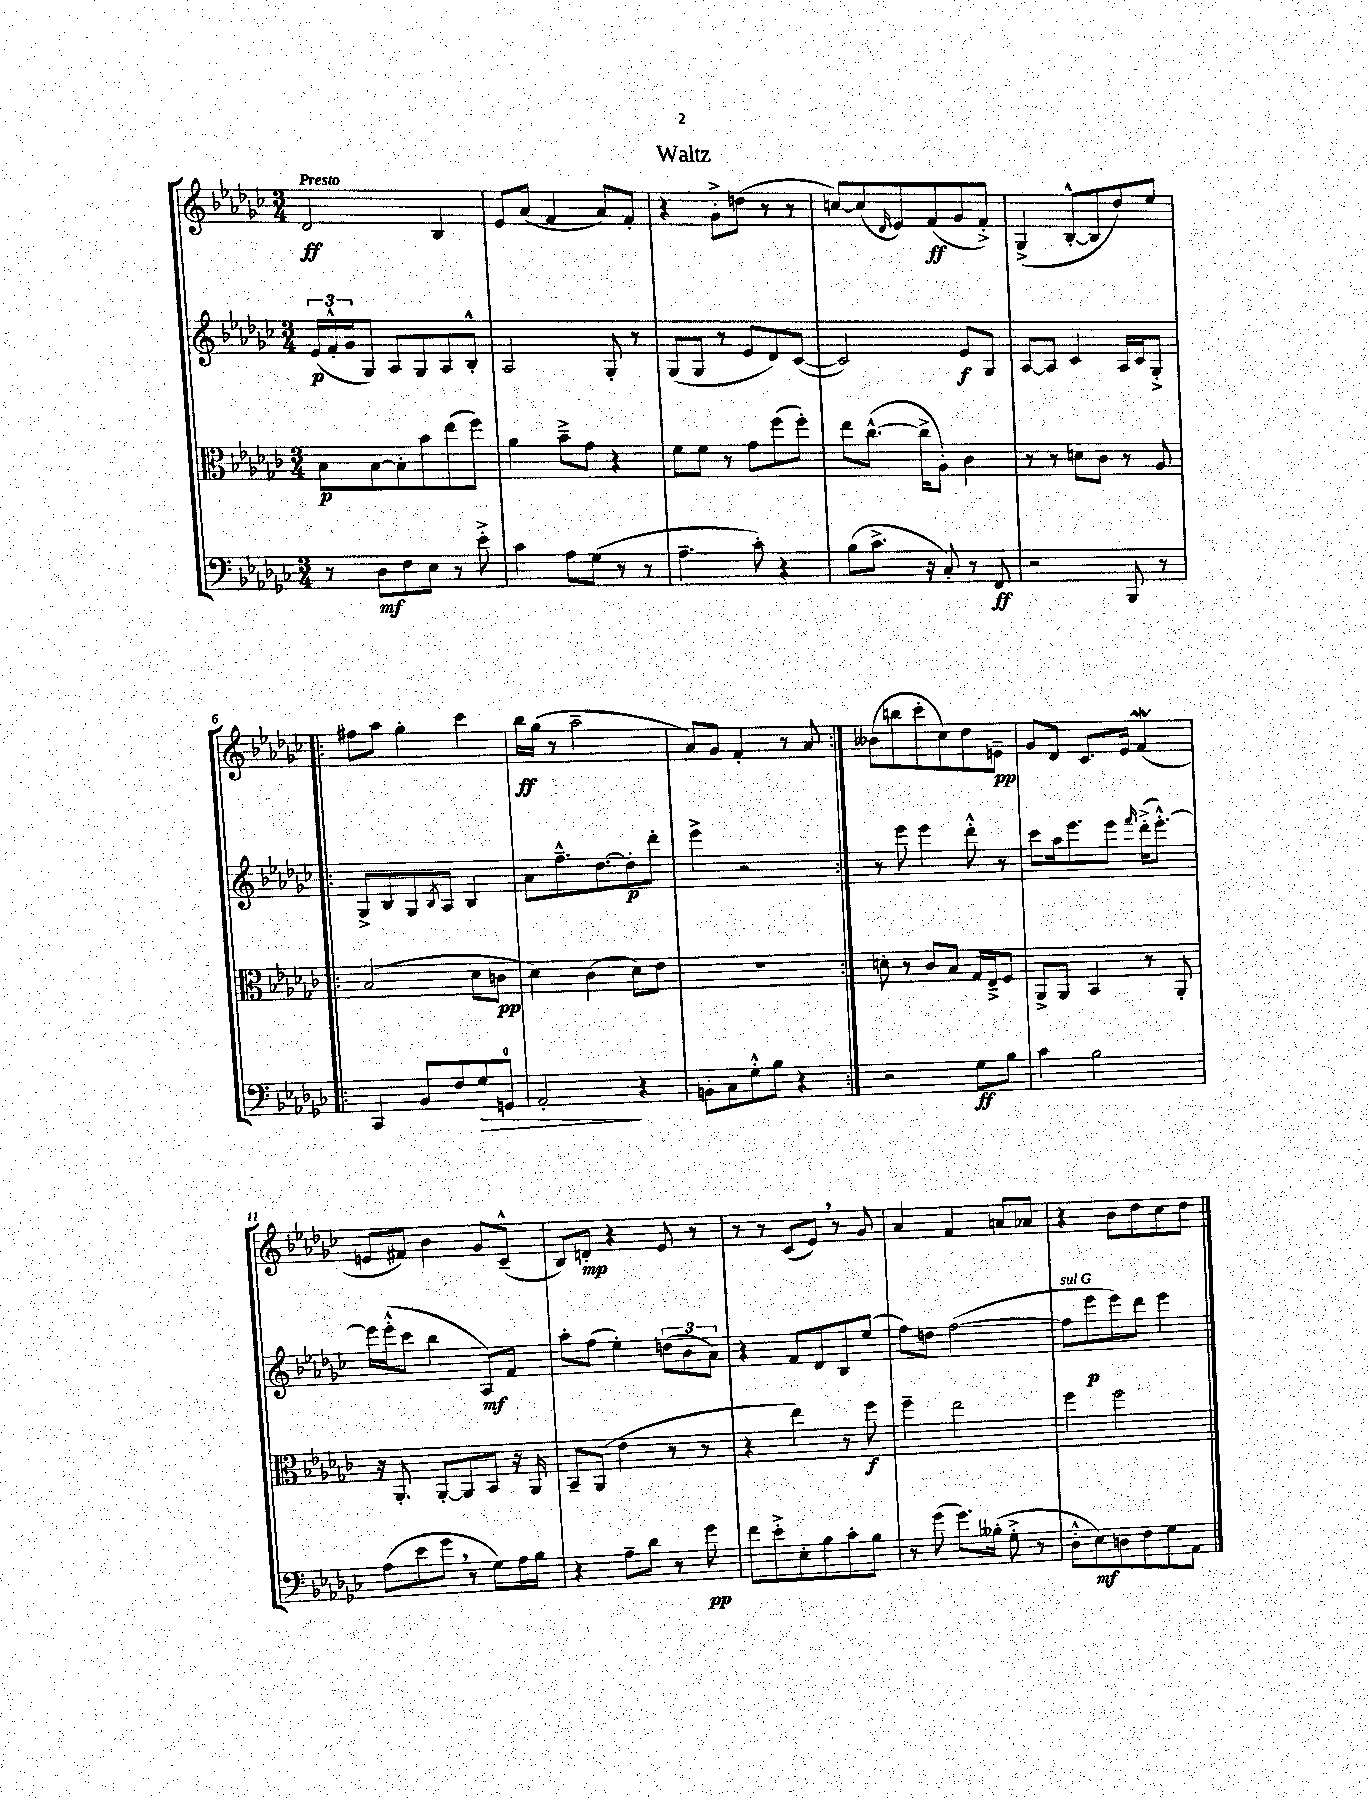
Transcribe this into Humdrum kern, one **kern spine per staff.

**kern	**dynam	**kern	**dynam	**kern	**dynam	**kern	**dynam
*part4	*part4	*part3	*part3	*part2	*part2	*part1	*part1
*staff4	*staff4	*staff3	*staff3	*staff2	*staff2	*staff1	*staff1
*clefF4	*	*clefC3	*	*clefG2	*	*clefG2	*
*k[b-e-a-d-g-c-]	*	*k[b-e-a-d-g-c-]	*	*k[b-e-a-d-g-c-]	*	*k[b-e-a-d-g-c-]	*
*M3/4	*	*M3/4	*	*M3/4	*	*M3/4	*
=1	=1	=1	=1	=1	=1	=1	=1
!	!	!	!	!	!	!LO:TX:a:B:t=Presto	!
8r	.	8B-\L	p	(24e-/LL	p	2d-/	ff
.	.	.	.	24f'^^/	.	.	.
.	.	.	.	24g-/J	.	.	.
8D-\L	mf	[8B-\	.	8G-/J)	.	.	.
8F\	.	8B-'\]	.	8A-/L	.	.	.
8E-\J	.	8b-\	.	8G-/	.	.	.
8r	.	(8ee-\	.	8A-/	.	4B-/	.
8e-'^\	.	8ff\J)	.	8B-'^^/J	.	.	.
=2	=2	=2	=2	=2	=2	=2	=2
4c-\	.	4a-\	.	2A-/	.	8e-/L	.
.	.	.	.	.	.	(8a-/J	.
8A-\L	.	8b-~^\L	.	.	.	4f/	.
(8G-\J	.	8g-\J	.	.	.	.	.
8r	.	4r	.	8G-'/	.	8a-/L)	.
8r	.	.	.	8r	.	8f'/J	.
=3	=3	=3	=3	=3	=3	=3	=3
4.A-~\	.	8f\L	.	(8G-/L	.	4r	.
.	.	8f\J	.	8G-/J	.	.	.
.	.	8r	.	8r	.	8g-'^\L	.
8c-'\)	.	8g-\L	.	8e-/L	.	(8ddn\J	.
4r	.	(8ff\	.	8d-/)	.	8r	.
.	.	8ff'\J)	.	([8c-/J	.	8r	.
=4	=4	=4	=4	=4	=4	=4	=4
(8B-\L	.	8ee-\L	.	2c-/])	.	[8ccn/L)	.
8.c-^\J	.	([8.cc-^^\J	.	.	.	(8cc/]	.
.	.	.	.	.	.	16qqd-/	.
.	.	.	.	.	.	8e-/)	.
16r	.	16cc-^\KL]	.	.	.	.	.
8C-'/)	.	8A-'\J)	.	.	.	(8f/	ff
8r	.	4c-\	.	8e-/L	f	8g-/	.
8FF/	ff	.	.	8G-/J	.	8f'^/J)	.
=5	=5	=5	=5	=5	=5	=5	=5
2r	.	8r	.	[8A-/L	.	(4G-^/	.
.	.	8r	.	8A-/J]	.	.	.
.	.	8dn\L	.	4c-/	.	[8B-'^^/L	.
.	.	8c-\J	.	.	.	8B-/]	.
8BBB-/	.	8r	.	16A-/LL	.	8dd-/)	.
.	.	.	.	16c-/J	.	.	.
8r	.	8A-/	.	8G-'^/J	.	8ee-/J	.
!!LO:LB:g=z
=6!|:	=6!|:	=6!|:	=6!|:	=6!|:	=6!|:	=6!|:	=6!|:
4CC-/	.	(2B-/	.	8G-^/L	.	8ff#X\L	.
.	.	.	.	8B-/	.	8aa-\J	.
8BB-/L	.	.	.	8G-/	.	4gg-'\	.
.	.	.	.	8qB-/	.	.	.
8F/	.	.	.	8A-/J	.	.	.
!	!LO:HP:b	!	!	!	!	!	!
8G-/	>	8d-\L	.	4B-/	.	4ccc-\	.
8GGn/J	.	8cn\J	pp	.	.	.	.
=7	=7	=7	=7	=7	=7	=7	=7
2AA-'/	.	4d-\)	.	8a-\L	.	16bb-\LL	ff
.	.	.	.	.	.	(16gg-\JJ	.
.	.	.	.	8.ff~^^\	.	8r	.
.	.	(4c-\	.	.	.	2aa-~\	.
.	.	.	.	[8.dd-\	.	.	.
4r	]	8d-\L)	.	8dd-'\]	p	.	.
.	.	8e-\J	.	8ddd-'\J	.	.	.
=8	=8	=8	=8	=8	=8	=8	=8
8BBn'\L	.	2.r	.	4eee-^\	.	8a-/L)	.
8C-\	.	.	.	.	.	8g-/J	.
8G-'^^\	.	.	.	2r	.	4f'/	.
8B-\J	.	.	.	.	.	.	.
4r	.	.	.	.	.	8r	.
.	.	.	.	.	.	8a-/	.
=9:|!	=9:|!	=9:|!	=9:|!	=9:|!	=9:|!	=9:|!	=9:|!
2r	.	8dn'\	.	8r	.	(8b--X\L	.
.	.	8r	.	8eee-\	.	8bbn\	.
.	.	8c-/L	.	4eee-\	.	8ccc-'\	.
.	.	8B-/J	.	.	.	8cc-\)	.
8G-\L	ff	16G-/LL	.	8ddd-'^^\	.	8dd-\	.
.	.	16E-~^/J	.	.	.	.	.
8B-\J	.	8F/J	.	8r	.	8en~\J	pp
=10	=10	=10	=10	=10	=10	=10	=10
4c-\	.	8AA-^/L	.	8ccc-\L	.	8g-/L	.
.	.	8AA-/J	.	16aa-\k	.	8d-/J	.
.	.	.	.	8.eee-\	.	.	.
2B-\	.	4BB-/	.	.	.	8.c-/L	.
.	.	.	.	8eee-\J	.	.	.
.	.	.	.	.	.	16e-/Jk	.
.	.	.	.	16qqfff/	.	.	.
.	.	8r	.	(16ddd-'^\KL	.	(4fW/	.
.	.	.	.	[8.eee-'^^\J)	.	.	.
.	.	8AA-'/	.	.	.	.	.
!!LO:LB:g=z
=11	=11	=11	=11	=11	=11	=11	=11
(8A-\L	.	16r	.	16eee-\LL]	.	8en/L	.
.	.	8.AA-'/	.	(16eee-'^^\J	.	.	.
8e-\	.	.	.	8ccc-\J	.	8f#X/J)	.
8g-,\J	.	[8AA-'/L	.	4bb-\	.	4b-\	.
8r	.	8AA-/]	.	.	.	.	.
8G-\L)	.	8BB-/J	.	8A-/L)	mf	8g-/L	.
16A-\L	.	16r	.	8f/J	.	(8c-~^^/J	.
16B-\JJ	.	16AA-/	.	.	.	.	.
=12	=12	=12	=12	=12	=12	=12	=12
4r	.	8BB-~/L	.	8aa-'\L	.	8B-/L)	.
.	.	(8AA-/J	.	(8ff\J	.	8dn'/J	mp
8A-~\L	.	4e-\	.	4ee-'\)	.	4r	.
8d-\J	.	.	.	.	.	.	.
8r	.	8r	.	(12ddn\L	.	8e-/	.
.	.	.	.	12b-\	.	.	.
8g-\	pp	8r	.	.	.	8r	.
.	.	.	.	12a-\J)	.	.	.
=13	=13	=13	=13	=13	=13	=13	=13
8f\L	.	4r	.	4r	.	8r	.
8e-'^\	.	.	.	.	.	8r	.
8E-'\	.	4ee-\)	.	8f/L	.	(8c-/L	.
8B-\	.	.	.	8d-/	.	8e-,/J)	.
8c-'\	.	8r	.	8B-/	.	8r	.
8B-\J	.	8ff\	f	(8ee-/J	.	8g-/	.
=14	=14	=14	=14	=14	=14	=14	=14
8r	.	4ff~\	.	8ff\L)	.	4a-/	.
(8g-\	.	.	.	8ddn\J	.	.	.
8.g-\L)	.	2ee-\	.	([2ff\	.	4f/	.
(16B--X'\Jk	.	.	.	.	.	.	.
8G-'^\	.	.	.	.	.	8an/L	.
8r	.	.	.	.	.	8a-X/J	.
=15	=15	=15	=15	=15	=15	=15	=15
!	!	!	!	!LO:TX:a:i:t=sul G	!	!	!
8D-'^^\L	.	4ff\	.	8ff\L]	.	4r	.
8E-\)	mf	.	.	8eee-\	p	.	.
8Dn\	.	2ff\	.	8eee-\)	.	8b-\L	.
8F\	.	.	.	8ddd-\J	.	8dd-\	.
8G-\	.	.	.	4eee-\	.	8cc-\	.
8AA-\J	.	.	.	.	.	8dd-\J	.
==	==	==	==	==	==	==	==
*-	*-	*-	*-	*-	*-	*-	*-
